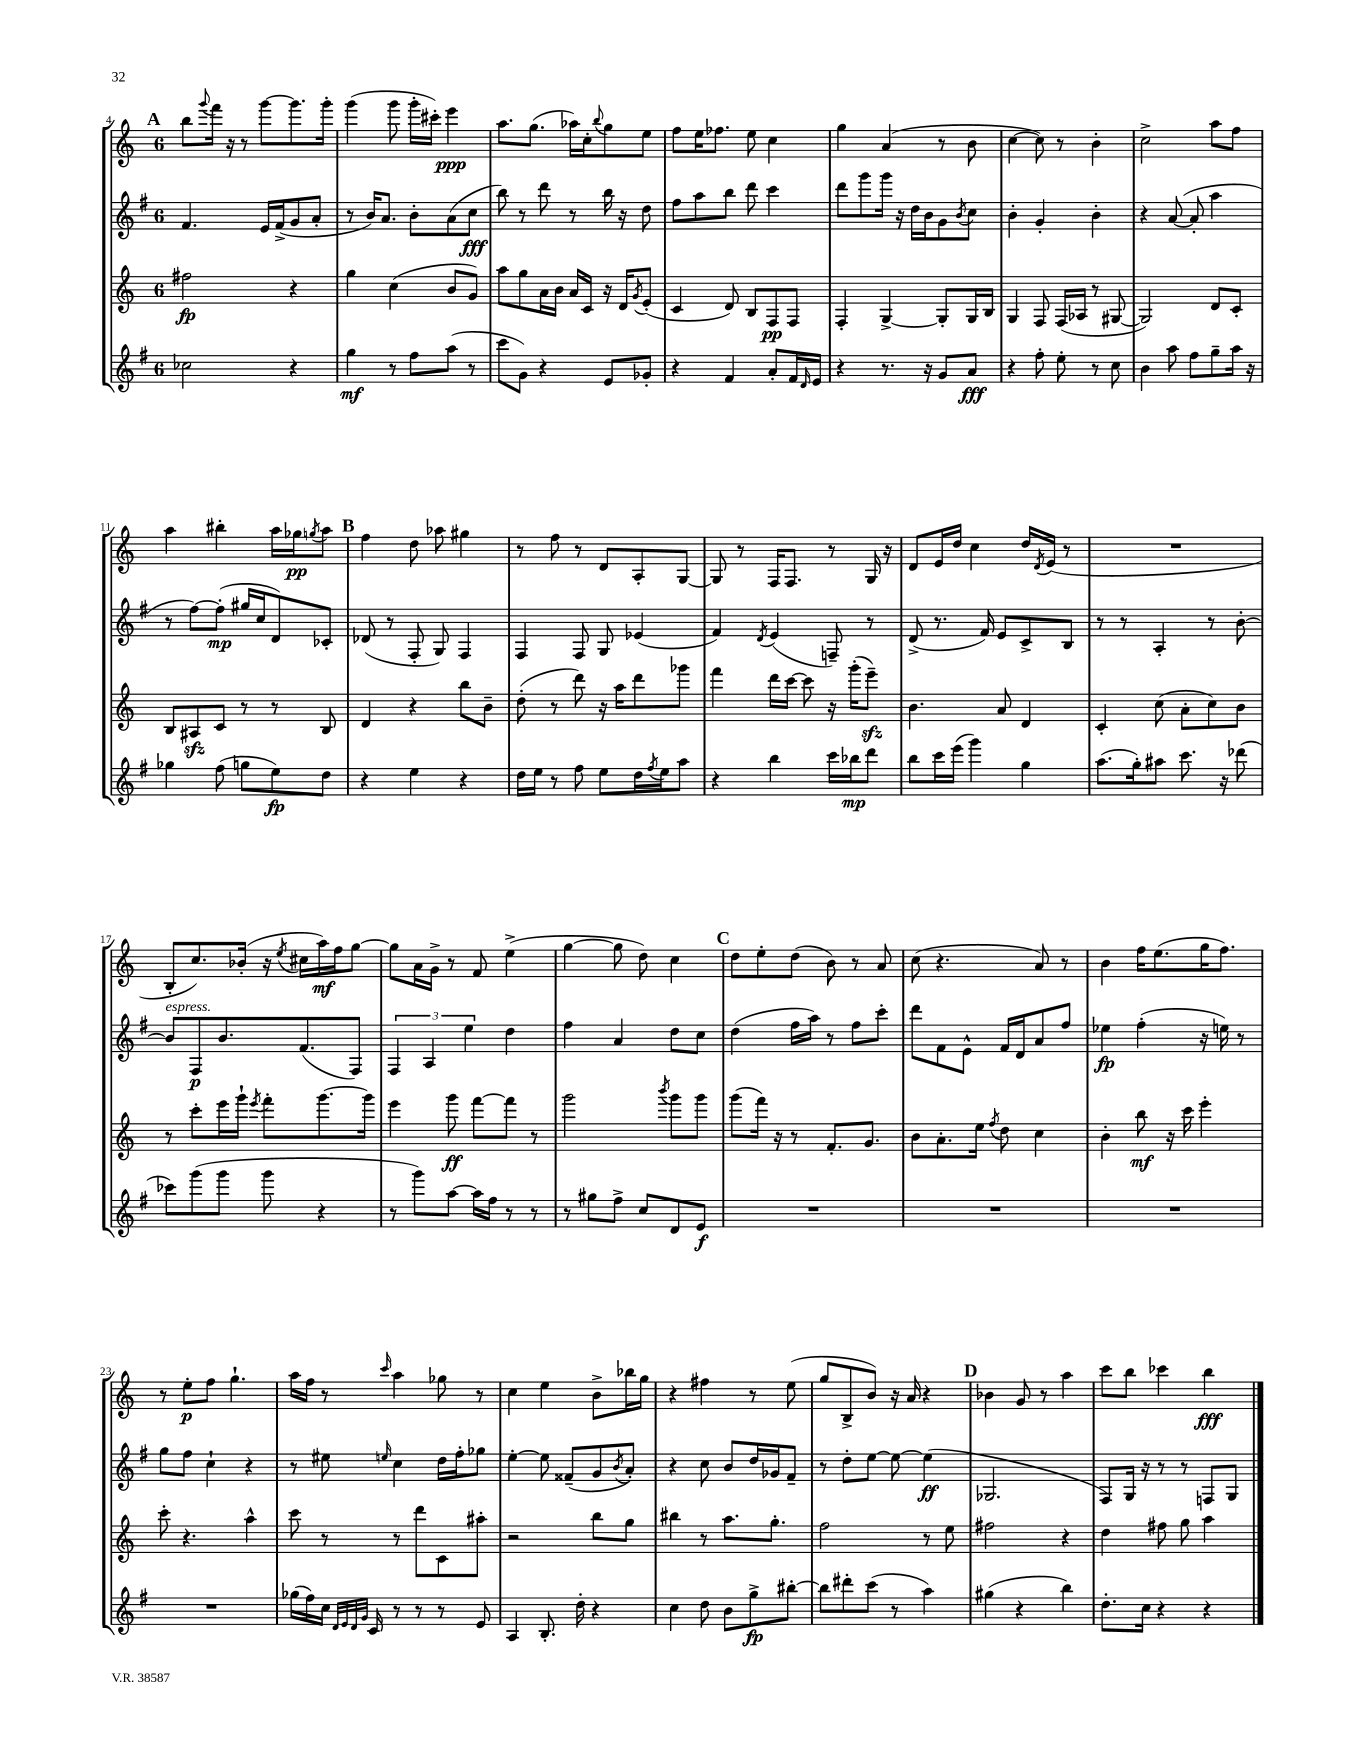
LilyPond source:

<<
\new StaffGroup <<
\new Staff = "s0" {
    \clef treble \key c \major \once \override Staff.TimeSignature.style = #'single-digit \time 6/8
    \mark \markup { \bold "A" } b''8 \appoggiatura { g'''8 } f'''16 r16 r8 g'''8~ g'''8. g'''16-. |
    g'''4( g'''8 g'''16-. cis'''16-.) e'''4\ppp |
    a''8. g''8.( aes''16) c''16-. \appoggiatura { b''8 } g''8 e''8 |
    f''8 e''16 fes''8. e''8 c''4 |
    g''4 a'4( r8 b'8 |
    c''4~ c''8) r8 b'4-. |
    c''2-> a''8 f''8 |
    a''4 bis''4-. a''16 ges''16\pp \acciaccatura { g''8 } a''8 |
    \mark \markup { \bold "B" } f''4 d''8 aes''8 gis''4 |
    r8 f''8 r8 d'8 a8-. g8~ |
    g8 r8 f16 f8. r8 g16 r16 |
    d'8 e'16 d''16 c''4 d''16 \acciaccatura { d'8 } e'16( r8 |
    R2. |
    b8-. c''8.) bes'16-.( r16 \acciaccatura { e''8 } cis''16 a''16\mf) f''16 g''8~ |
    g''8 a'16 g'16-> r8 f'8 e''4->( |
    g''4~ g''8 d''8) c''4 |
    \mark \markup { \bold "C" } d''8 e''8-. d''8( b'8) r8 a'8 |
    c''8( r4. a'8) r8 |
    b'4 f''16 e''8.( g''16 f''8.) |
    r8 e''8-.\p f''8 g''4.-! |
    a''16 f''16 r8 \grace { c'''16 } a''4 ges''8 r8 |
    c''4 e''4 b'8-> bes''16 g''16 |
    r4 fis''4 r8 e''8( |
    g''8 b8-> b'8) r16 a'16 r4 |
    \mark \markup { \bold "D" } bes'4 g'8 r8 a''4 |
    c'''8 b''8 ces'''4 b''4\fff \bar "|." |
}
\new Staff = "s1" {
    \clef treble \key g \major \once \override Staff.TimeSignature.style = #'single-digit \time 6/8
    \mark \markup { \bold "A" } fis'4. e'16 fis'16->( g'8 a'8-. |
    r8 b'16) a'8. b'8-. a'8( c''8\fff |
    b''8) r8 d'''8 r8 b''16 r16 d''8 |
    fis''8 a''8 b''8 d'''8 c'''4 |
    d'''8 g'''8 g'''16 r16 d''16 b'16 g'8 \acciaccatura { b'8 } c''8 |
    b'4-. g'4-. b'4-. |
    r4 a'8~( a'8-. a''4 |
    r8 fis''8~) fis''8-.\mp( gis''16 c''16 d'8) ces'8-. |
    \mark \markup { \bold "B" } des'8( r8 fis8-. g8) fis4 |
    fis4 fis8 g8 ees'4( |
    fis'4) \acciaccatura { d'8 } e'4( f8--) r8 |
    d'8->( r8. fis'16) e'8 c'8-> b8 |
    r8 r8 a4-. r8 b'8~-. |
    b'8^\markup { \italic "espress." } fis8\p b'8. fis'8.( fis8) |
    \tuplet 3/2 { fis4 a4 e''4 } d''4 |
    fis''4 a'4 d''8 c''8 |
    \mark \markup { \bold "C" } d''4( fis''16 a''16) r8 fis''8 c'''8-. |
    d'''8 fis'8 e'8-^ fis'16 d'16 a'8 fis''8 |
    ees''4\fp fis''4-.( r16 e''16) r8 |
    g''8 fis''8 c''4-! r4 |
    r8 eis''8 \grace { e''16 } c''4 d''16 fis''16-. ges''8 |
    e''4~-. e''8 fisis'8--( g'8 \acciaccatura { b'8 } a'8-.) |
    r4 c''8 b'8 d''16 ges'16 fis'8-- |
    r8 d''8-. e''8~ e''8~ e''4\ff( |
    \mark \markup { \bold "D" } ges2. |
    fis8) g16 r16 r8 r8 f8 g8 \bar "|." |
}
\new Staff = "s2" {
    \clef treble \key c \major \once \override Staff.TimeSignature.style = #'single-digit \time 6/8
    \mark \markup { \bold "A" } fis''2\fp r4 |
    g''4 c''4( b'8 g'8) |
    a''8 g''8 a'16 b'16 a'16 c'16 r16 d'16 \acciaccatura { g'8 } e'8-.( |
    c'4 d'8) b8 f8\pp f8 |
    f4-. g4~-> g8-. g16 b16 |
    g4 f8 f16( aes16 r8 gis8~ |
    gis2) d'8 c'8-. |
    b8 ais8\sfz c'8 r8 r8 b8 |
    \mark \markup { \bold "B" } d'4 r4 b''8 b'8-- |
    d''8-.( r8 d'''8) r16 a''16 d'''8 ges'''8 |
    f'''4 d'''16 c'''16~ c'''8 r16 g'''16-.( e'''8--\sfz) |
    b'4. a'8 d'4 |
    c'4-. c''8( a'8-. c''8) b'8 |
    r8 c'''8-. e'''16 g'''16-! \acciaccatura { e'''8 } f'''8-. g'''8.~ g'''16 |
    e'''4 g'''8\ff f'''8~ f'''8 r8 |
    g'''2 \acciaccatura { b'''8 } g'''8 g'''8 |
    \mark \markup { \bold "C" } g'''8( f'''16) r16 r8 f'8.-. g'8. |
    b'8 a'8.-. e''16 \acciaccatura { f''8 } d''8 c''4 |
    b'4-. b''8\mf r16 c'''16 e'''4-. |
    c'''8-. r4. a''4-^ |
    c'''8 r8 r8 d'''8 c'8 ais''8-. |
    r2 b''8 g''8 |
    bis''4 r8 a''8. g''8.-. |
    f''2 r8 e''8 |
    \mark \markup { \bold "D" } fis''2 r4 |
    d''4 fis''8 g''8 a''4 \bar "|." |
}
\new Staff = "s3" {
    \clef treble \key g \major \once \override Staff.TimeSignature.style = #'single-digit \time 6/8
    \mark \markup { \bold "A" } ces''2 r4 |
    g''4\mf r8 fis''8 a''8( r8 |
    c'''8 g'8) r4 e'8 ges'8-. |
    r4 fis'4 a'8-. fis'16 \grace { d'16 } e'16 |
    r4 r8. r16 g'8 a'8\fff |
    r4 fis''8-. e''8-. r8 c''8 |
    b'4 a''8 fis''8 g''8-- a''16 r16 |
    ges''4 fis''8( g''8 e''8\fp) d''8 |
    \mark \markup { \bold "B" } r4 e''4 r4 |
    d''16 e''16 r8 fis''8 e''8 d''16 \acciaccatura { fis''8 } e''16 a''8 |
    r4 b''4 c'''16 bes''16\mp d'''8 |
    b''8 c'''16 e'''16( g'''4) g''4 |
    a''8.( g''16-.) ais''8 c'''8. r16 des'''8( |
    ces'''8) g'''8( g'''8 g'''8 r4 |
    r8 g'''8) a''8~ a''16 fis''16 r8 r8 |
    r8 gis''8 fis''8-> c''8 d'8 e'8\f |
    \mark \markup { \bold "C" } R2. |
    R2. |
    R2. |
    R2. |
    ges''16( fis''16) c''16 \grace { d'32 e'32 d'32 g'32 } c'16 r8 r8 r8 e'8 |
    a4 b8.-. d''16-. r4 |
    c''4 d''8 b'8 g''8->\fp bis''8~-. |
    bis''8 dis'''8-. c'''8( r8 a''4) |
    \mark \markup { \bold "D" } gis''4( r4 b''4) |
    d''8.-. c''16 r4 r4 \bar "|." |
}
>>
>>
\layout { \context { \Score currentBarNumber = #4 } }
